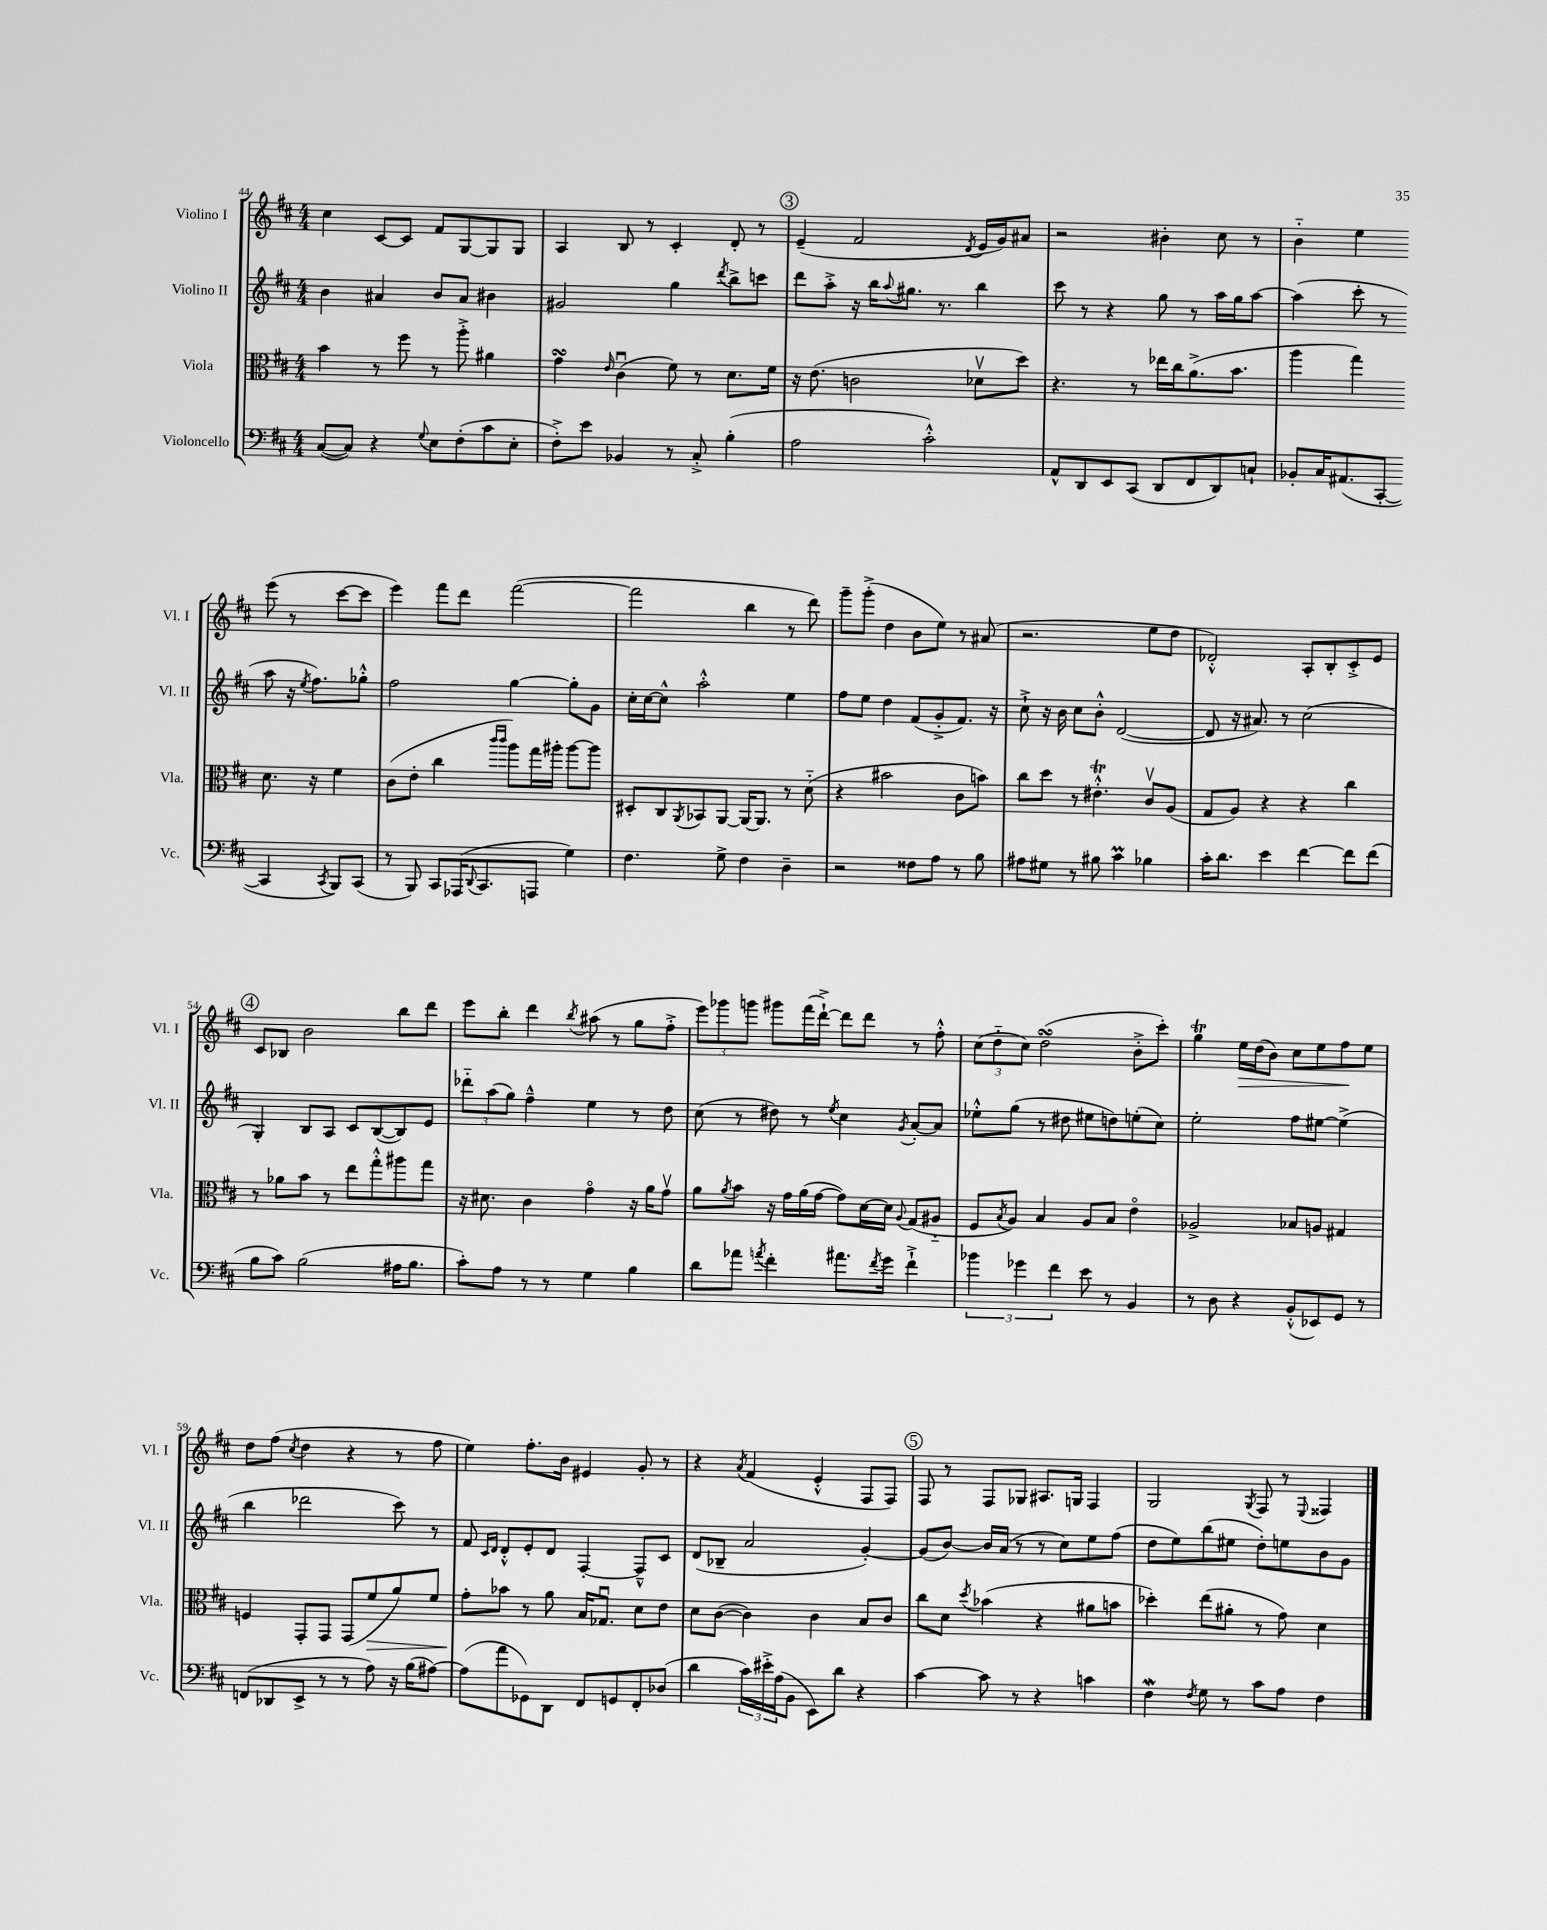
<<
\new StaffGroup <<
\new Staff = "s0" \with { instrumentName = "Violino I" shortInstrumentName = "Vl. I" } {
    \clef treble \key d \major \numericTimeSignature \time 4/4
    cis''4 cis'8~ cis'8 fis'8 g8~ g8 g8 |
    a4 b8 r8 cis'4-. d'8-. r8 |
    \mark \markup { \circle "3" } e'4--( fis'2 \acciaccatura { d'8 } e'16 g'16) ais'8 |
    r2 bis'4-. cis''8 r8 |
    b'4-_ e''4 e'''8( r8 cis'''8~ cis'''8 |
    e'''4) fis'''8 d'''8 fis'''2~( |
    fis'''2 b''4 r8 d'''8) |
    g'''8-- g'''8-.->( d''4 b'8 e''8) r8 ais'8( |
    r2. e''8 d''8 |
    des'2-.-^) a8-. b8-. cis'8-.-> e'8 |
    \mark \markup { \circle "4" } cis'8 bes8 b'2 b''8 d'''8 |
    e'''8 b''8-. d'''4 \acciaccatura { b''8 } ais''8( r8 g''8 fis''8-.-> |
    \tuplet 3/2 { e'''8) ges'''8 g'''8 } gis'''8 fis'''16( d'''16~-!->) d'''8 d'''8 r8 fis''8-.-^ |
    \tuplet 3/2 { cis''8( d''8-_ cis''8) } d''2\turn( b'8-.-> cis'''8-.) |
    g''4\trill e''16\> d''16( b'8) cis''8 e''8 fis''8\! e''8 |
    d''8 fis''8( \acciaccatura { cis''8 } d''4 r4 r8 fis''8 |
    e''4) fis''8.-. b'16 eis'4 g'8-. r8 |
    r4 \acciaccatura { a'8 } fis'4( e'4-.-^ fis8 fis8) |
    \mark \markup { \circle "5" } fis8 r8 fis8 ges8 ais8. g16 fis4 |
    g2 \acciaccatura { g8 } fis8 r8 \appoggiatura { e8 } fisis4 \bar "|." |
}
\new Staff = "s1" \with { instrumentName = "Violino II" shortInstrumentName = "Vl. II" } {
    \clef treble \key d \major \numericTimeSignature \time 4/4
    b'4 ais'4 b'8 ais'8 bis'4 |
    gis'2 g''4 \acciaccatura { d'''8 } b''8-> c'''8 |
    \mark \markup { \circle "3" } d'''8 a''8-.-> r16 b''16 \appoggiatura { a''8 } gis''8. r8. b''4 |
    cis'''8 r8 r4 g''8 r8 a''16 g''16 a''8~ |
    a''4( cis'''8-. r8 a''8 r16 \acciaccatura { e''8 } fis''8.) ges''8-.-^ |
    fis''2 g''4~ g''8-. g'8 |
    cis''16-. cis''16~ cis''8-^ a''2-.-^ e''4 |
    fis''8 e''8 d''4 fis'8( g'8-.-> fis'8.) r16 |
    cis''8-!-> r16 b'16 cis''8 b'8-.-^ d'2~( |
    d'8 r16 ais'8.) r8 cis''2( |
    \mark \markup { \circle "4" } g4-.) b8 a8 cis'8 b8~( b8) e'8 |
    \tuplet 3/2 { des'''8-_ a''8( g''8) } fis''4---^ e''4 r8 d''8 |
    cis''8( r8 dis''8) r8 \acciaccatura { e''8 } cis''4 \acciaccatura { g'8 } a'8~-. a'8 |
    ees''8-.-^ g''8( r8 dis''8 eis''8 d''8) e''8-.( cis''8) |
    e''2-. fis''8 eis''8~ eis''4->( |
    b''4 des'''2 cis'''8) r8 |
    fis'8 \grace { cis'16 d'16 } d'8-.-^ e'8-. d'8 fis4~-. fis8---^ cis'8 |
    d'8( bes8-- a'2 g'4~-.) |
    \mark \markup { \circle "5" } g'8( b'8~) b'16 a'16( r8 r8 cis''8) e''8 fis''8( |
    d''8 e''8) b''8( eis''8 d''8-.) e''8 b'8 g'8 \bar "|." |
}
\new Staff = "s2" \with { instrumentName = "Viola" shortInstrumentName = "Vla." } {
    \clef alto \key d \major \numericTimeSignature \time 4/4
    b'4 r8 fis''8 r8 a''8-.-> ais'4 |
    g'4\turn \grace { e'16 } cis'4\downbow( fis'8) r8 d'8. fis'16 |
    \mark \markup { \circle "3" } r16 e'8.( c'2 des'8\upbow d''8) |
    r4. r8 ees''16 cis''16 a'8.->( b'8. |
    a''4 g''4) d'8. r16 fis'4 |
    cis'8( e'8-. cis''4 \grace { cis'''16 cis'''16 } a''8) g''16 ais''16-. ais''8~ ais''8 |
    dis8-. cis8 \acciaccatura { a,8 } bes,8 a,8~ a,16~ a,8. r8 d'8-_( |
    r4 bis'2 cis'8 b'8) |
    cis''8 d''8 r8 eis'4.-.-^\trill cis'8\upbow a8( |
    g8 a8) r4 r4 cis''4 |
    \mark \markup { \circle "4" } r8 aes'8 b'8 r8 e''8 g''8-.-^ ais''8 g''8 |
    r16 dis'8. cis'4 g'4\flageolet r16 a'16 g'8\upbow |
    a'8 \acciaccatura { a'8 } b'8 r16 g'16 a'16( g'16~ g'8) d'16~ d'16 \appoggiatura { a8 } g8( ais8-_ |
    fis8 \acciaccatura { b8 } a8) b4 a8 b8 e'4\flageolet |
    aes2-> bes8 a8 gis4 |
    f4 g,8-. g,8 g,8( fis'8\> a'8) fis'8 |
    g'8-.\! bes'8 r8 a'8 b16 ges8.\downbow d'8 e'8 |
    d'8 cis'8~( cis'4) cis'4 b8 cis'8 |
    \mark \markup { \circle "5" } cis''8 d'8 \acciaccatura { d''8 } bes'4( r4 ais'8 b'8 |
    des''4-.) e''8( ais'8-. r8 g'8) d'4 \bar "|." |
}
\new Staff = "s3" \with { instrumentName = "Violoncello" shortInstrumentName = "Vc." } {
    \clef bass \key d \major \numericTimeSignature \time 4/4
    cis8~( cis8) r4 \appoggiatura { g8 } e8 fis8-.( cis'8 e8-. |
    fis8-.->) e'8 bes,4 r8 cis8-.-> b4-.( |
    \mark \markup { \circle "3" } a2 cis'2-.-^) |
    a,8-^ d,8 e,8 cis,8( d,8 fis,8 d,8) c8-! |
    bes,8-. cis16 ais,8.( cis,8~-. cis,4 \acciaccatura { cis,8 } b,,8) cis,8( |
    r8 b,,8) cis,8 aes,,16( \appoggiatura { d,8 } cis,8. a,,8 g4) |
    fis4. g8-> fis4 d4-- |
    r2 fisis8 a8 r8 b8 |
    ais8 gis8 r8 bis8 cis'4\prall bes4 |
    cis'16-. d'8. e'4 fis'4~ fis'8 fis'8( |
    \mark \markup { \circle "4" } b8 cis'8) b2( ais16 b8. |
    cis'8-.) a8 r8 r8 g4 b4 |
    d'8 aes'8 \acciaccatura { a'8 } fis'4-. ais'8. \acciaccatura { fis'8 } g'16 fis'4-!-> |
    \tuplet 3/2 { bes'4 ges'4 fis'4 } e'8 r8 b,4 |
    r8 d8 r4 b,8-.-^( ees,8) g,8 r8 |
    f,8( des,8 e,8-> r8 r8 a8) r16 b16( ais8~) |
    ais8( a'8 ges,8) d,8 fis,8 g,8 fis,8-. des8( |
    d'4 \tuplet 3/2 { cis'16) eis'16-.-> a16( } b,8 e,8) d'8 r4 |
    \mark \markup { \circle "5" } cis'4~ cis'8 r8 r4 c'4 |
    fis4\mordent \acciaccatura { fis8 } g8 r8 cis'8 a8 fis4 \bar "|." |
}
>>
>>
\layout { \context { \Score currentBarNumber = #44 } }
